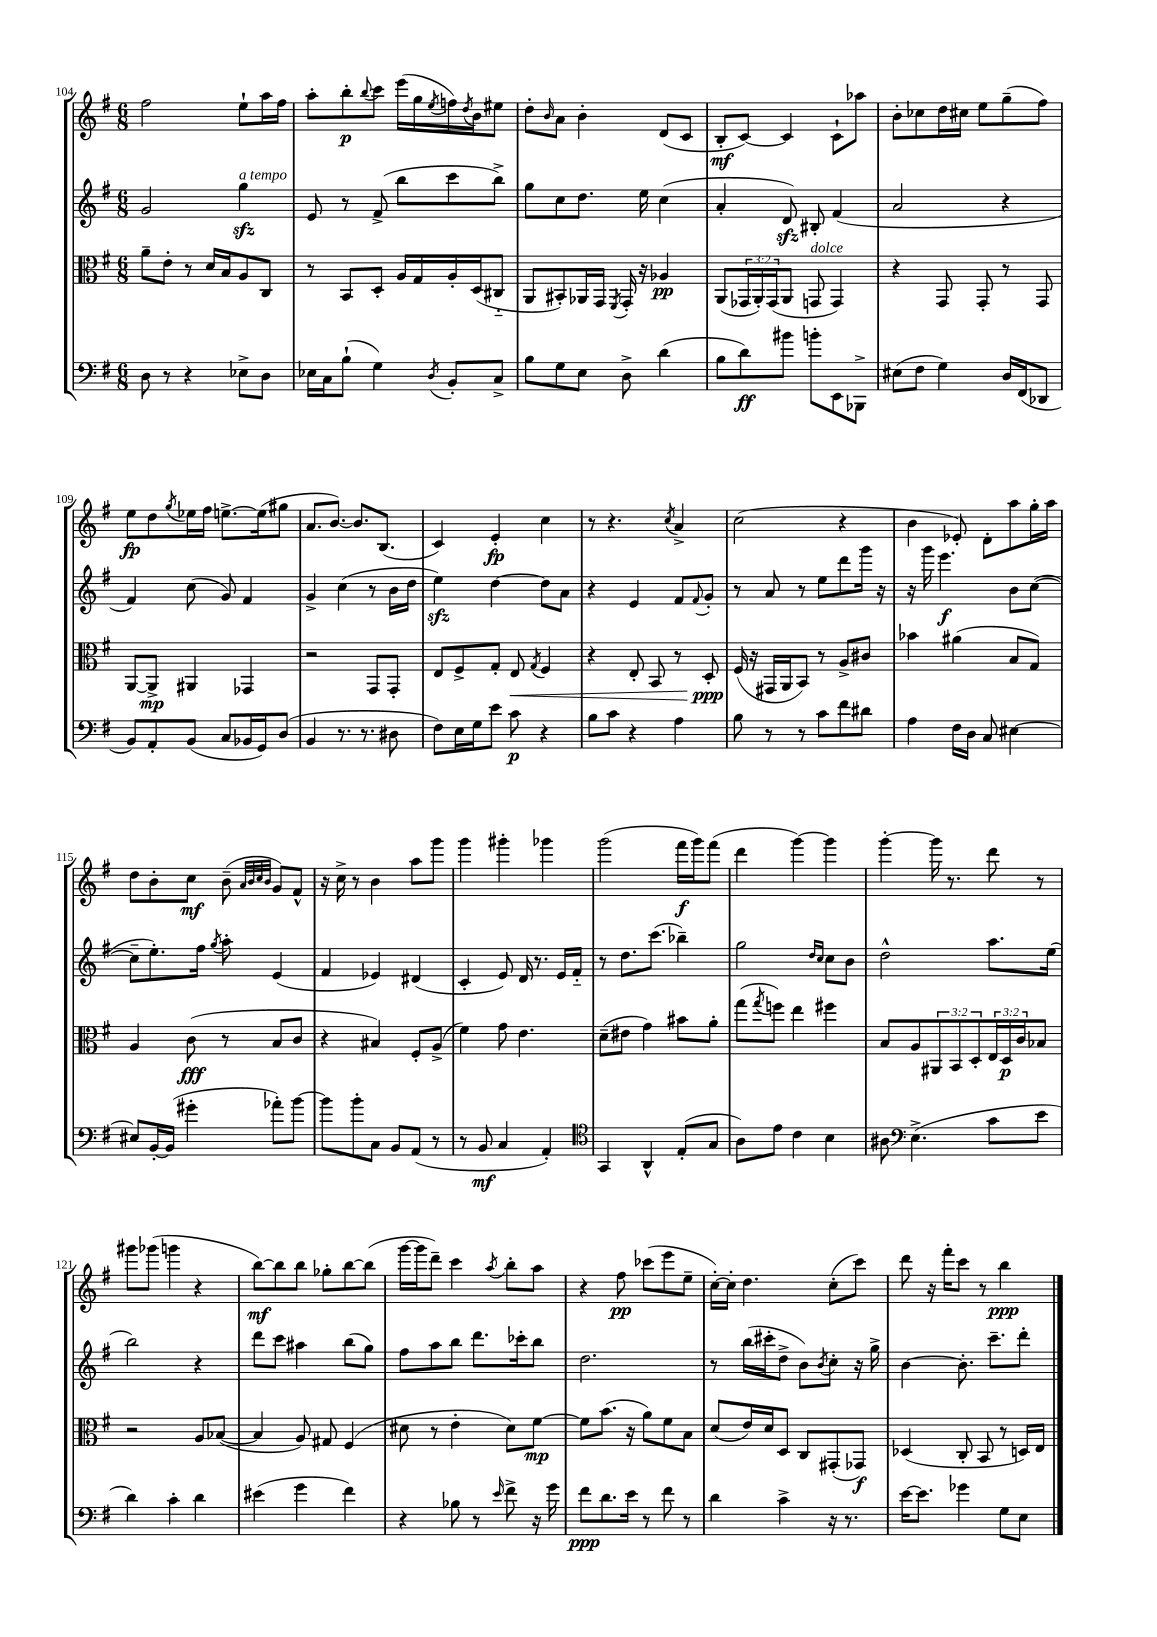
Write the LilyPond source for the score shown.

<<
\new StaffGroup <<
\new Staff = "s0" {
    \clef treble \key g \major \numericTimeSignature \time 6/8
    fis''2 e''8-! a''16 fis''16 |
    a''8-. b''8-.\p \appoggiatura { b''8 } c'''8 e'''16( g''16 \acciaccatura { e''8 } f''16) \acciaccatura { d''8 } b'16 eis''8 |
    d''8-. \grace { b'16 } a'8 b'4-. d'8( c'8 |
    b8-.\mf c'8~) c'4 c'8-! aes''8 |
    b'8-. ces''8 d''16 cis''16 e''8 g''8--( fis''8) |
    e''8\fp d''8 \acciaccatura { g''8 } ees''16 fis''16 e''8.~-> e''16( gis''8 |
    a'8. b'8.~) b'8. b8.( |
    c'4) e'4-.\fp c''4 |
    r8 r4. \acciaccatura { c''8 } a'4-> |
    c''2( r4 |
    b'4 ees'8-.) d'8-. a''8 g''16-. a''16 |
    d''8 b'8-. c''8\mf b'8--( \grace { a'32 b'32 c''32 b'32 } g'8) fis'8-^ |
    r16 c''16-> r8 b'4 a''8 g'''8 |
    g'''4 gis'''4-. ges'''4 |
    g'''2( fis'''16\f g'''16) fis'''8( |
    d'''4 g'''4~) g'''4 |
    g'''4~-. g'''16 r8. d'''8 r8 |
    gis'''8 ges'''8( g'''4 r4 |
    b''8~\mf) b''8 b''8 ges''8-. b''8~ b''8( |
    g'''16~ g'''16 d'''8--) c'''4 \acciaccatura { a''8 } b''8-. a''8 |
    r4 fis''8\pp ces'''8( e'''8 e''8-- |
    c''16~-.) c''16-. d''4. c''8-.( c'''8) |
    d'''8 r16 fis'''16-. c'''8 r8 b''4\ppp \bar "|." |
}
\new Staff = "s1" {
    \clef treble \key g \major \numericTimeSignature \time 6/8
    g'2 g''4\sfz^\markup { \italic "a tempo" } |
    e'8 r8 fis'8->( b''8 c'''8 b''8->) |
    g''8 c''8 d''8. e''16 c''4( |
    a'4-. d'8\sfz) bis8-. fis'4( |
    a'2 r4 |
    fis'4) c''8( g'8) fis'4 |
    g'4-> c''4( r8 b'16 d''16 |
    e''4\sfz) d''4~ d''8 a'8 |
    r4 e'4 fis'8 \appoggiatura { fis'8 } g'8-. |
    r8 a'8 r8 e''8 d'''8 g'''16 r16 |
    r16 g'''16 e'''4.\f b'8 c''8~( |
    c''8-- e''8.-.) fis''16 \acciaccatura { g''8 } a''8-. e'4( |
    fis'4 ees'4) dis'4( |
    c'4-. e'8) d'16 r8. e'16 fis'16-_ |
    r8 d''8. c'''8.( bes''4--) |
    g''2 \grace { d''16 c''16 } c''8 b'8 |
    d''2-^ a''8. e''16( |
    b''2) r4 |
    d'''8 c'''8 ais''4 b''8( g''8) |
    fis''8 a''8 b''8 d'''8. ces'''16-. b''8 |
    d''2. |
    r8 b''16( cis'''16-. d''8-> b'8) \acciaccatura { b'8 } c''8-. r16 g''16-> |
    b'4~ b'8.-. c'''8.-- d'''8-. \bar "|." |
}
\new Staff = "s2" {
    \clef alto \key g \major \numericTimeSignature \time 6/8 \override Staff.TupletNumber.text = #tuplet-number::calc-fraction-text
    a'8-- e'8-. r8 d'16 b16 a8 c8 |
    r8 b,8 d8-. a16 g16 a16-. d16( cis8-_ |
    a,8 bis,8-.) aes,16 g,16 \acciaccatura { fis,8 } g,16-. r16 aes4\pp |
    a,8( \tuplet 3/2 { ges,16 a,16-.) ges,16( } a,8 g,8^\markup { \italic "dolce" } g,4) |
    r4 g,8 g,8-. r8 g,8 |
    a,8~ a,8->\mp ais,4 ges,4 |
    r2 g,8 g,8-. |
    e8 fis8-> g8-. e8\< \acciaccatura { g8 } fis4 |
    r4 e8-. b,8 r8 d8-.\ppp\! |
    fis16( r16 gis,16 a,16 b,8) r8 a8-> cis'8 |
    bes'4 ais'4( b8 g8) |
    a4 c'8\fff( r8 b8 c'8 |
    r4 bis4) fis8-. a8->( |
    fis'4) g'8 e'4. |
    d'8--( eis'8 g'4) bis'8 a'8-. |
    g''8( \acciaccatura { g''8 } f''8) e''4 fis''4 |
    b8 a8 \tuplet 3/2 { ais,8 b,8 d8-. } \tuplet 3/2 { e16 d16\p c'16 } bes8 |
    r2 a8 bes8~( |
    bes4 a8) gis8 fis4( |
    dis'8 r8 e'4-. dis'8) fis'8~\mp |
    fis'8 b'8.( r16 a'8) fis'8 b8 |
    d'8( e'16) d'16 d8 c8 gis,8-.( ges,8\f) |
    des4( c8-. b,8 r8 d16) e16 \bar "|." |
}
\new Staff = "s3" {
    \clef bass \key g \major \numericTimeSignature \time 6/8
    d8 r8 r4 ees8-> d8 |
    ees16 c16 b8-!( g4) \acciaccatura { d8 } b,8-. c8-> |
    b8 g8 e8 d8-> d'4( |
    b8 d'8\ff) bis'8 b'8-. e,8 bes,,8-> |
    eis8( fis8 g4) d16 fis,16( des,8 |
    b,8) a,8-. b,8( c8 bes,16 g,16) d8( |
    b,4 r8. r8. dis8 |
    fis8) e16 g16 e'8 c'8\p r4 |
    b8 c'8 r4 a4 |
    b8 r8 r8 c'8 fis'8 dis'8 |
    a4 fis16 d16 c8 eis4~ |
    eis8 b,16~-. b,16( gis'4-. aes'8-.) b'8~ |
    b'8 b'8-. c8 b,8 a,8( r8 |
    r8 b,8\mf c4 a,4-.) |
    \clef tenor g,4 a,4-^ e8-.( g8 |
    a8) e'8 c'4 b4 |
    ais8 \clef bass e4.->( c'8 e'8 |
    d'4) c'4-. d'4 |
    eis'4( g'4 fis'4) |
    r4 bes8 r8 \grace { e'16 } fis'8-> r16 g'16 |
    fis'8\ppp d'8. e'16 r8 fis'8 r8 |
    d'4 c'4-> r16 r8. |
    e'16~ e'8. ges'4 g8 e8 \bar "|." |
}
>>
>>
\layout { \context { \Score currentBarNumber = #104 } }
